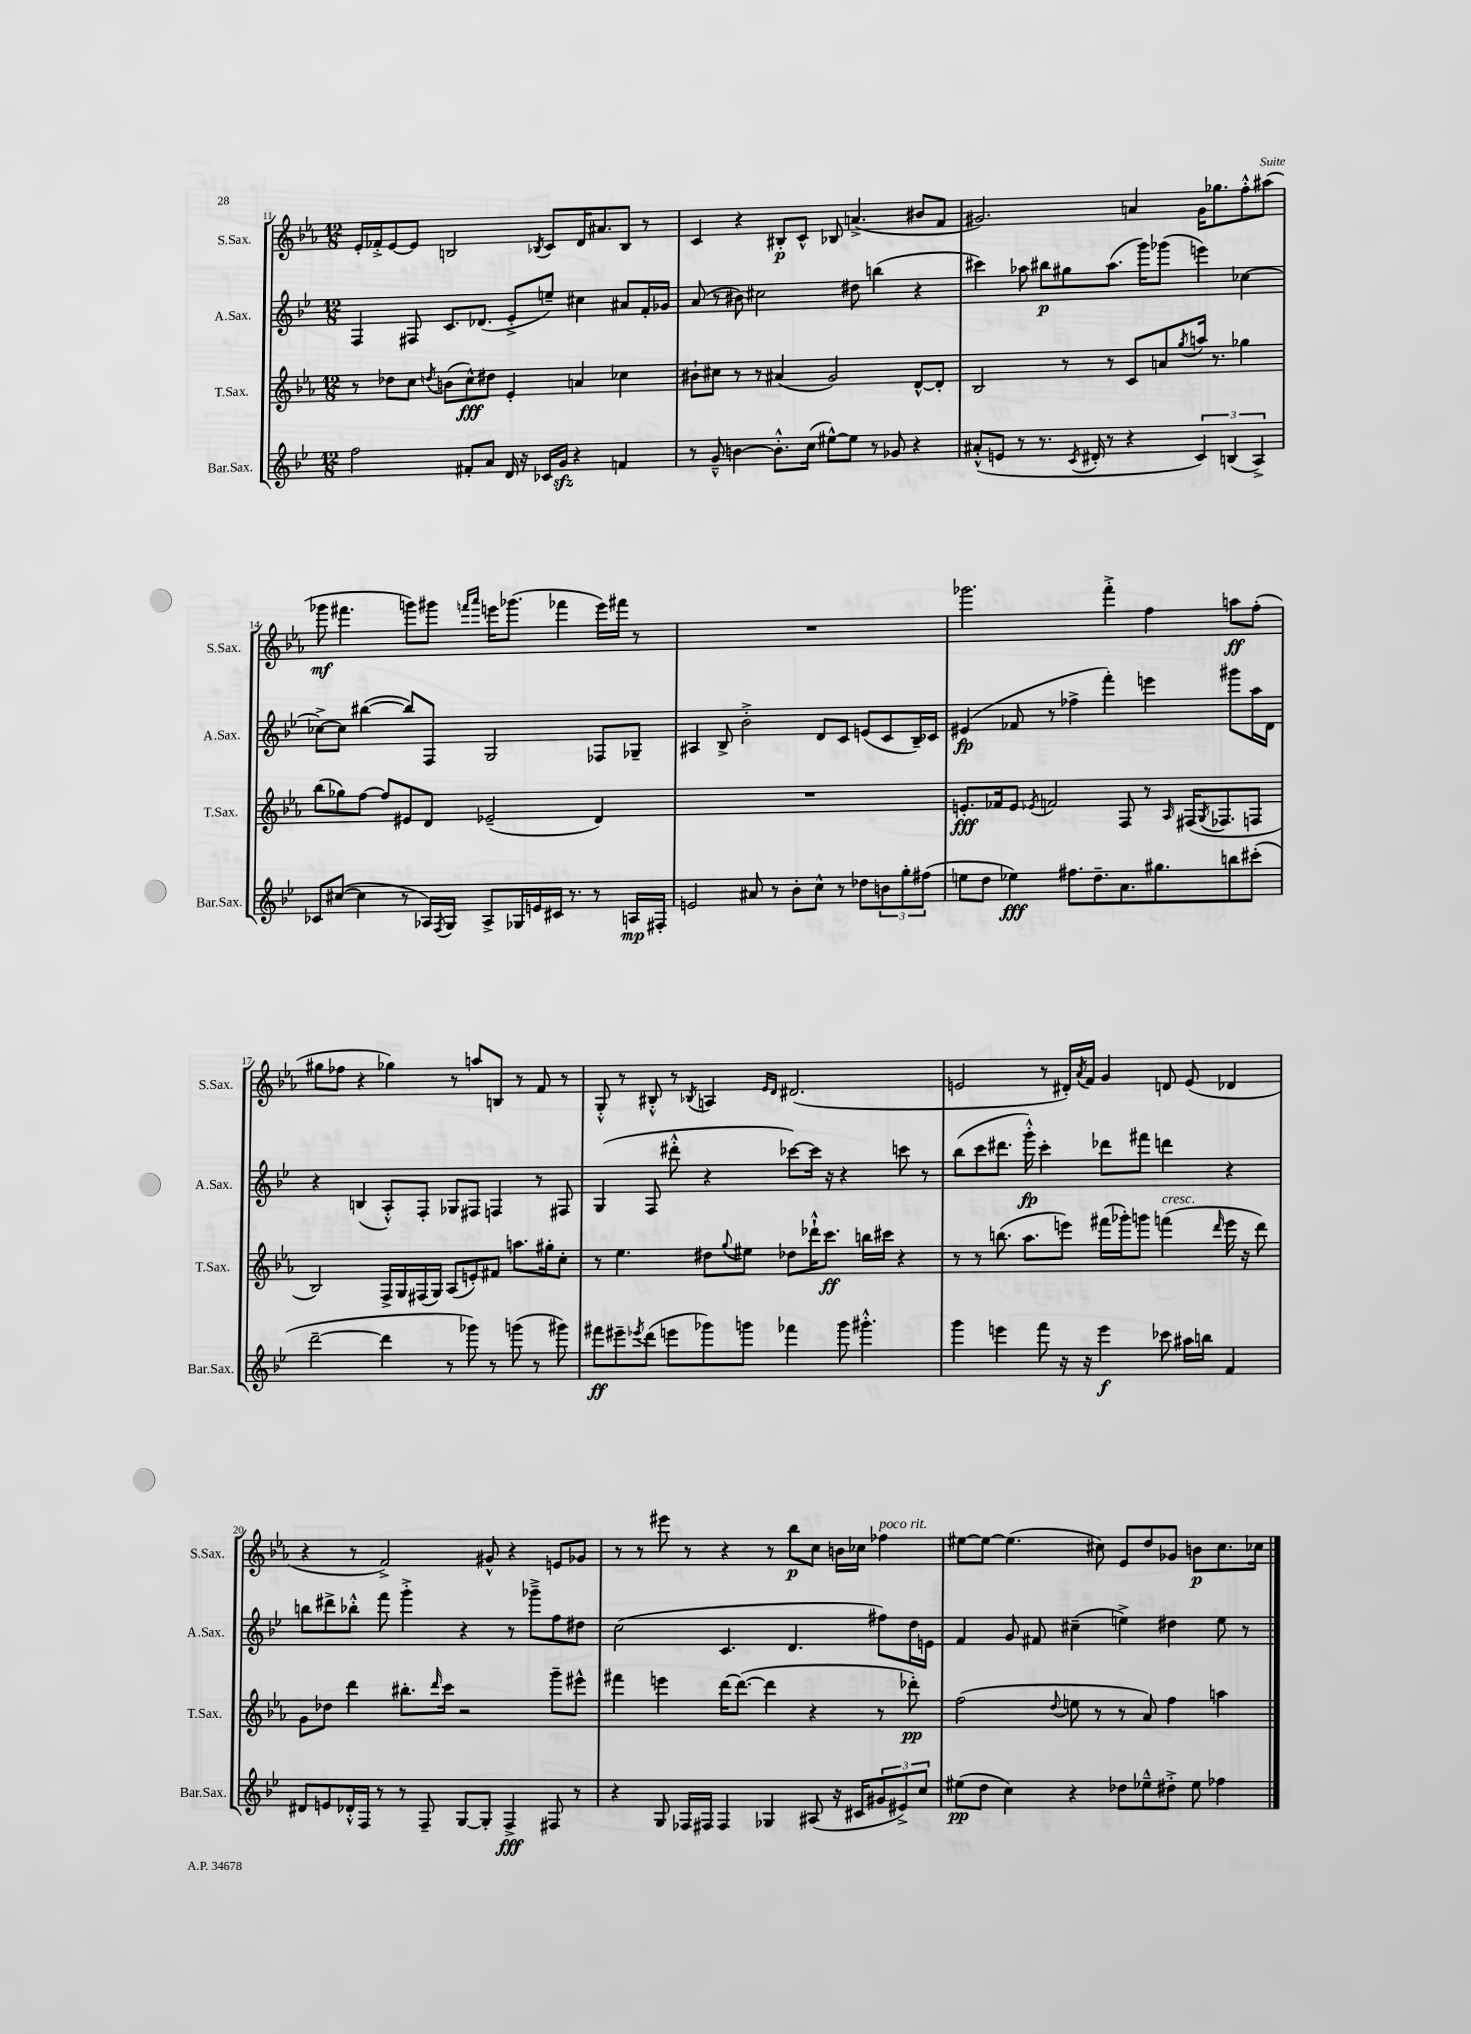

**kern	**dynam	**kern	**dynam	**kern	**dynam	**kern	**dynam
*part4	*part4	*part3	*part3	*part2	*part2	*part1	*part1
*staff4	*staff4	*staff3	*staff3	*staff2	*staff2	*staff1	*staff1
*I"Bar.Sax.	*	*I"T.Sax.	*	*I"A.Sax.	*	*I"S.Sax.	*
*I'Bar.Sax.	*	*I'T.Sax.	*	*I'A.Sax.	*	*I'S.Sax.	*
*clefG2	*	*clefG2	*	*clefG2	*	*clefG2	*
*k[b-e-]	*	*k[b-e-a-]	*	*k[b-e-]	*	*k[b-e-a-]	*
*M12/8	*	*M12/8	*	*M12/8	*	*M12/8	*
=11	=11	=11	=11	=11	=11	=11	=11
2ff\	.	8r	.	4F/	.	16e-'/LL	.
.	.	.	.	.	.	16f-X'^/J	.
.	.	8dd-X\L	.	.	.	[8e-/	.
.	.	8cc\J	.	8F#X/	.	8e-/J]	.
.	.	8qddn/	.	.	.	.	.
.	.	(8bn\L	.	8.c/L	.	2Bn/	.
8f#X'/L	.	8cc^^\)	fff	.	.	.	.
.	.	.	.	(8.d-X/J	.	.	.
8a/J	.	8dd#X\J	.	.	.	.	.
16d/	.	4e-'/	.	8e-'^/L	.	.	.
16r	.	.	.	.	.	.	.
.	.	.	.	.	.	8qB-X/	.
16c-X/LL	.	.	.	8een~/J)	.	8c/L	.
16gzz/JJ	.	.	.	.	.	.	.
4r	.	4an/	.	4cc#X\	.	16d/K	.
.	.	.	.	.	.	8.a#X/	.
4fn/	.	4cc-X\	.	8a#X/L	.	8B-/J	.
.	.	.	.	16f'/L	.	8r	.
.	.	.	.	16g-X/JJ	.	.	.
=12	=12	=12	=12	=12	=12	=12	=12
8r	.	8b#X`\L	.	(8a/	.	4c/	.
8g~^^/	.	8cc#X\J	.	8r	.	.	.
[4bn\	.	8r	.	8b#X\)	.	4r	.
.	.	8r	.	2cc#X\	.	.	.
8.b'^^\L]	.	(4a#X/	.	.	.	8B#X'/L	p
.	.	.	.	.	.	8c^^/J	.
(16cc\Jk	.	.	.	.	.	.	.
[8ee#X^^\L)	.	2g/)	.	.	.	8B-X/	.
8ee#\J]	.	.	.	8dd#X\	.	(4.an^/	.
8r	.	.	.	(4bbn\	.	.	.
8g-X/	.	.	.	.	.	.	.
4r	.	[8d^^/L	.	4r	.	8b#X/L	.
.	.	8d'/J]	.	.	.	8f/J	.
=13	=13	=13	=13	=13	=13	=13	=13
(8a#X'^^/L	.	2B-/	.	4ccc#X\)	.	2.g#X/)	.
8en/J	.	.	.	.	.	.	.
8r	.	.	.	8aa-X\	.	.	.
8.r	.	.	.	8bb#X\L	p	.	.
.	.	8r	.	8gg#X\	.	.	.
8qc/	.	.	.	.	.	.	.
16d#X'/	.	.	.	.	.	.	.
8r	.	8r	.	(8.aa-\J	.	.	.
4r	.	8c/L	.	.	.	4an/	.
.	.	.	.	16ggg\KL)	.	.	.
.	.	8an/	.	(8ggg-X\J	.	.	.
.	.	8qgg/	.	.	.	.	.
6c/)	.	16aan/Jk	.	4eeen\)	.	16g#\KL	.
.	.	8.r	.	.	.	8.gg-X\	.
(6Bn/	.	.	.	.	.	.	.
.	.	4gg-X\	.	[4cc-X\	.	8ff'^^\	.
6A^/)	.	.	.	.	.	.	.
.	.	.	.	.	.	(8aa#X\J	.
!!LO:LB:g=z
=14	=14	=14	=14	=14	=14	=14	=14
8c-X/L	.	(8bb-\L	.	8cc-X^\L_	.	8ggg-X\	mf
([8cc#X/J	.	8gg-X\)	.	8cc-\J]	.	4.fff#X\	.
4cc#\]	.	[8ff\J	.	([4bb#X\	.	.	.
.	.	8ff/L]	.	.	.	.	.
8r	.	8e#X/	.	8bb#/L])	.	8gggn\L)	.
16A-X/LL)	.	8d/J	.	8F/J	.	8ggg#X\J	.
8qF/	.	.	.	.	.	.	.
16G/JJ	.	.	.	.	.	.	.
.	.	.	.	.	.	16qqfffn/LL	.
.	.	.	.	.	.	16qqaaa-/JJ	.
8A-^/L	.	(2e-X~/	.	2G/	.	16eeen\KL	.
.	.	.	.	.	.	(8.ggg-X\J	.
16G-X/L	.	.	.	.	.	.	.
16en/	.	.	.	.	.	.	.
16c#X/JJ	.	.	.	.	.	4fff-X\	.
8.r	.	.	.	.	.	.	.
8r	.	4d/)	.	8F-X/L	.	16eee\LL)	.
.	.	.	.	.	.	16fff#X\JJ	.
16An/LL	mp	.	.	8G-X~/J	.	8r	.
16F#X'/JJ	.	.	.	.	.	.	.
=15	=15	=15	=15	=15	=15	=15	=15
2en/	.	1.r	.	4A#X/	.	1.r	.
.	.	.	.	8B-^/	.	.	.
.	.	.	.	2b-'^\	.	.	.
8a#X/	.	.	.	.	.	.	.
8r	.	.	.	.	.	.	.
8b-'\L	.	.	.	.	.	.	.
8cc^^\J	.	.	.	8d/L	.	.	.
8r	.	.	.	8c/J	.	.	.
8dd-X\L	.	.	.	(8en/L	.	.	.
12bn\	.	.	.	8c/	.	.	.
12gg'\	.	.	.	.	.	.	.
.	.	.	.	16B-~/L)	.	.	.
(12ff#X\J	.	.	.	.	.	.	.
.	.	.	.	16c-X/JJ	.	.	.
=16	=16	=16	=16	=16	=16	=16	=16
8een\L	.	8.en'/L	fff	(4e#X/	fp	2.ggg-X\	.
8dd\J	.	.	.	.	.	.	.
.	.	16f-X/k	.	.	.	.	.
4ee-X\)	fff	8e/J	.	8f-X/	.	.	.
.	.	8qe-X/	.	.	.	.	.
.	.	2fn/	.	8r	.	.	.
8.ff#X\L	.	.	.	4ff-X^\	.	.	.
8.dd~\	.	.	.	.	.	.	.
.	.	.	.	4fff'\)	.	4fff'^\	.
8.a\	.	8F/	.	.	.	.	.
.	.	8r	.	4eeen\	.	4ff\	.
8.gg#X\	.	.	.	.	.	.	.
.	.	16qqA-/	.	.	.	.	.
.	.	(16F#X/KL	.	.	.	.	.
.	.	8qG/	.	.	.	.	.
.	.	8.F-X/	.	.	.	.	.
8bbn\	.	.	.	8ggg#X\L	.	8aan\L	ff
(8ccc#X'\J	.	8Fn/J	.	16aa\L	.	(8ff'\J	.
.	.	.	.	16d\JJ	.	.	.
!!LO:LB:g=z
=17	=17	=17	=17	=17	=17	=17	=17
[2ddd~\	.	2B-/)	.	4r	.	8gg#X\L	.
.	.	.	.	.	.	8ff-X\J	.
.	.	.	.	(4Bn/	.	4r	.
4ddd\]	.	16F^/LL	.	8A'^^/L)	.	4gg-X\)	.
.	.	16G/	.	.	.	.	.
.	.	(16F#X/	.	8F'/J	.	.	.
.	.	16G/JJ)	.	.	.	.	.
8r	.	(8A-/L	.	8G-X/L	.	8r	.
8ggg-X\)	.	8en'/)	.	8F#X/J	.	8aan/L	.
8r	.	8f#X/J	.	4Fn/	.	8Bn/J	.
(8gggn\	.	8.aan\L	.	.	.	8r	.
8r	.	.	.	8r	.	8f/	.
.	.	16gg#X'\k	.	.	.	.	.
8ggg#X\)	.	8cc'\J	.	8F#X/	.	8r	.
=18	=18	=18	=18	=18	=18	=18	=18
8fff#X\L	ff	8r	.	(4G/	.	8G'^^/	.
8eee#X~\	.	4.ee-\	.	.	.	8r	.
8qeee-X/	.	.	.	.	.	.	.
(8ddd\J	.	.	.	8F/	.	8B#X'^^/	.
8eeen\L	.	.	.	8ddd#X'^^\	.	8r	.
.	.	.	.	.	.	8qB-X/	.
8ggg-X\)	.	8dd#X\L	.	4r	.	4An/	.
.	.	8qqgg/	.	.	.	.	.
8gggn\J	.	8ee#X\J	.	.	.	.	.
.	.	.	.	.	.	16qqe-/LL	.
.	.	.	.	.	.	16qqd/JJ	.
4fff-X\	.	8dd-X\L	.	[8ccc-X\L)	.	(2.d#X/	.
.	.	16ddd-X`^^\K	.	16ccc-\Jk]	.	.	.
.	.	8.ccc\J	ff	16r	.	.	.
8ggg\	.	.	.	4r	.	.	.
4.ggg#X'^^\	.	16bbn\LL	.	.	.	.	.
.	.	16ccc#X\JJ	.	.	.	.	.
.	.	4r	.	8cccn\	.	.	.
.	.	.	.	8r	.	.	.
=19	=19	=19	=19	=19	=19	=19	=19
4ggg\	.	8r	.	(8bb-\L	.	2en/	.
.	.	8r	.	8ccc\	.	.	.
4eeen\	.	(8.bbn\	.	8.ddd#X\J	.	.	.
.	.	8.aa-\L	.	16ggg'^^\)	fp	.	.
8fff\	.	.	.	4ccc'\	.	8r	.
16r	.	8eeen\J)	.	.	.	16d#X'/LL)	.
.	.	.	.	.	.	8qa-/	.
16r	.	.	.	.	.	16f/JJ	.
4eee\	f	(16fff#X\LL	.	8ddd-X\L	.	4g/	.
.	.	16ggg-X'\J)	.	.	.	.	.
.	.	8gggn\J	.	8fff#X\J	.	.	.
!	!	!LO:TX:a:i:t=cresc.	!	!	!	!	!
8ccc-X\	.	(4fffn\	.	4dddn\	.	8dn/	.
16aa#X\LL	.	.	.	.	.	(8e/	.
16bbn\JJ	.	.	.	.	.	.	.
.	.	16qqddd/	.	.	.	.	.
4f/	.	16eee\	.	4r	.	4d-X/	.
.	.	16r	.	.	.	.	.
.	.	8ddd\)	.	.	.	.	.
!!LO:LB:g=z
=20	=20	=20	=20	=20	=20	=20	=20
8d#X/L	.	8g\L	.	8bbn\L	.	4r	.
8en/	.	8dd-X\J	.	8ddd#X^\	.	.	.
16d-X'^^/L	.	4ddd\	.	8bb-X'^^\J	.	8r	.
16F/JJ	.	.	.	.	.	.	.
8r	.	.	.	8fff\	.	2f^/)	.
8r	.	8.bb#X'\L	.	4ggg'^\	.	.	.
8F~/	.	.	.	.	.	.	.
.	.	16qqddd/	.	.	.	.	.
.	.	16ccc\Jk	.	.	.	.	.
[8G/L	.	2r	.	4r	.	.	.
8G'/J]	.	.	.	.	.	8g#X^^/	.
4F^/	fff	.	.	8r	.	4r	.
.	.	.	.	8ggg-X~^\L	.	.	.
8F#X/	.	8ggg~\L	.	8ff\	.	8en/L	.
8r	.	8eee#X^^\J	.	8dd#X\J	.	8g-X/J	.
=21	=21	=21	=21	=21	=21	=21	=21
4r	.	4fff#X\	.	(2cc\	.	8r	.
.	.	.	.	.	.	8r	.
8G/	.	4eeen\	.	.	.	8eee#X\	.
16F-X/LL	.	.	.	.	.	8r	.
16F#X/JJ	.	.	.	.	.	.	.
4F#/	.	[16ddd\KL	.	4.c/	.	4r	.
.	.	(8.ddd\J_	.	.	.	.	.
4G-X/	.	4ddd\]	.	.	.	8r	.
.	.	.	.	4.d/	.	8bb-\L	p
(8A#X/	.	4r	.	.	.	8cc\J	.
16r	.	.	.	.	.	16bn\LL	.
16c#X/KL	.	.	.	.	.	16cc-X\JJ	.
!	!	!	!	!	!	!LO:TX:a:i:t=poco rit.	!
12g#X/	.	8r	.	8ff#X\L)	.	4ff-X\	.
12e#X^/)	.	.	.	.	.	.	.
.	.	8ddd-X'\)	pp	16dd\L	.	.	.
12cc/J	.	.	.	.	.	.	.
.	.	.	.	16en\JJ	.	.	.
=22	=22	=22	=22	=22	=22	=22	=22
(8ee#X\L	pp	(2ff\	.	4f/	.	[8ee#X\L	.
8dd\J	.	.	.	.	.	8ee#\J_	.
4cc\)	.	.	.	8g/	.	(4.ee#\]	.
.	.	.	.	8f#X/	.	.	.
.	.	8qqdd/	.	.	.	.	.
4r	.	8een\	.	(4cc#X~\	.	.	.
.	.	8r	.	.	.	8cc#X\)	.
8dd-X\L	.	8r	.	4een^\)	.	8e-/L	.
8ee-X~^^\	.	8a-/)	.	.	.	8dd/	.
8dd#X'^\J	.	4ff\	.	4dd#X\	.	8g-X/J	.
8ee-\	.	.	.	.	.	8bn\L	p
4ff-X\	.	4aan\	.	8ee\	.	8.cc#\	.
.	.	.	.	8r	.	.	.
.	.	.	.	.	.	16cc-X\Jk	.
==	==	==	==	==	==	==	==
*-	*-	*-	*-	*-	*-	*-	*-
